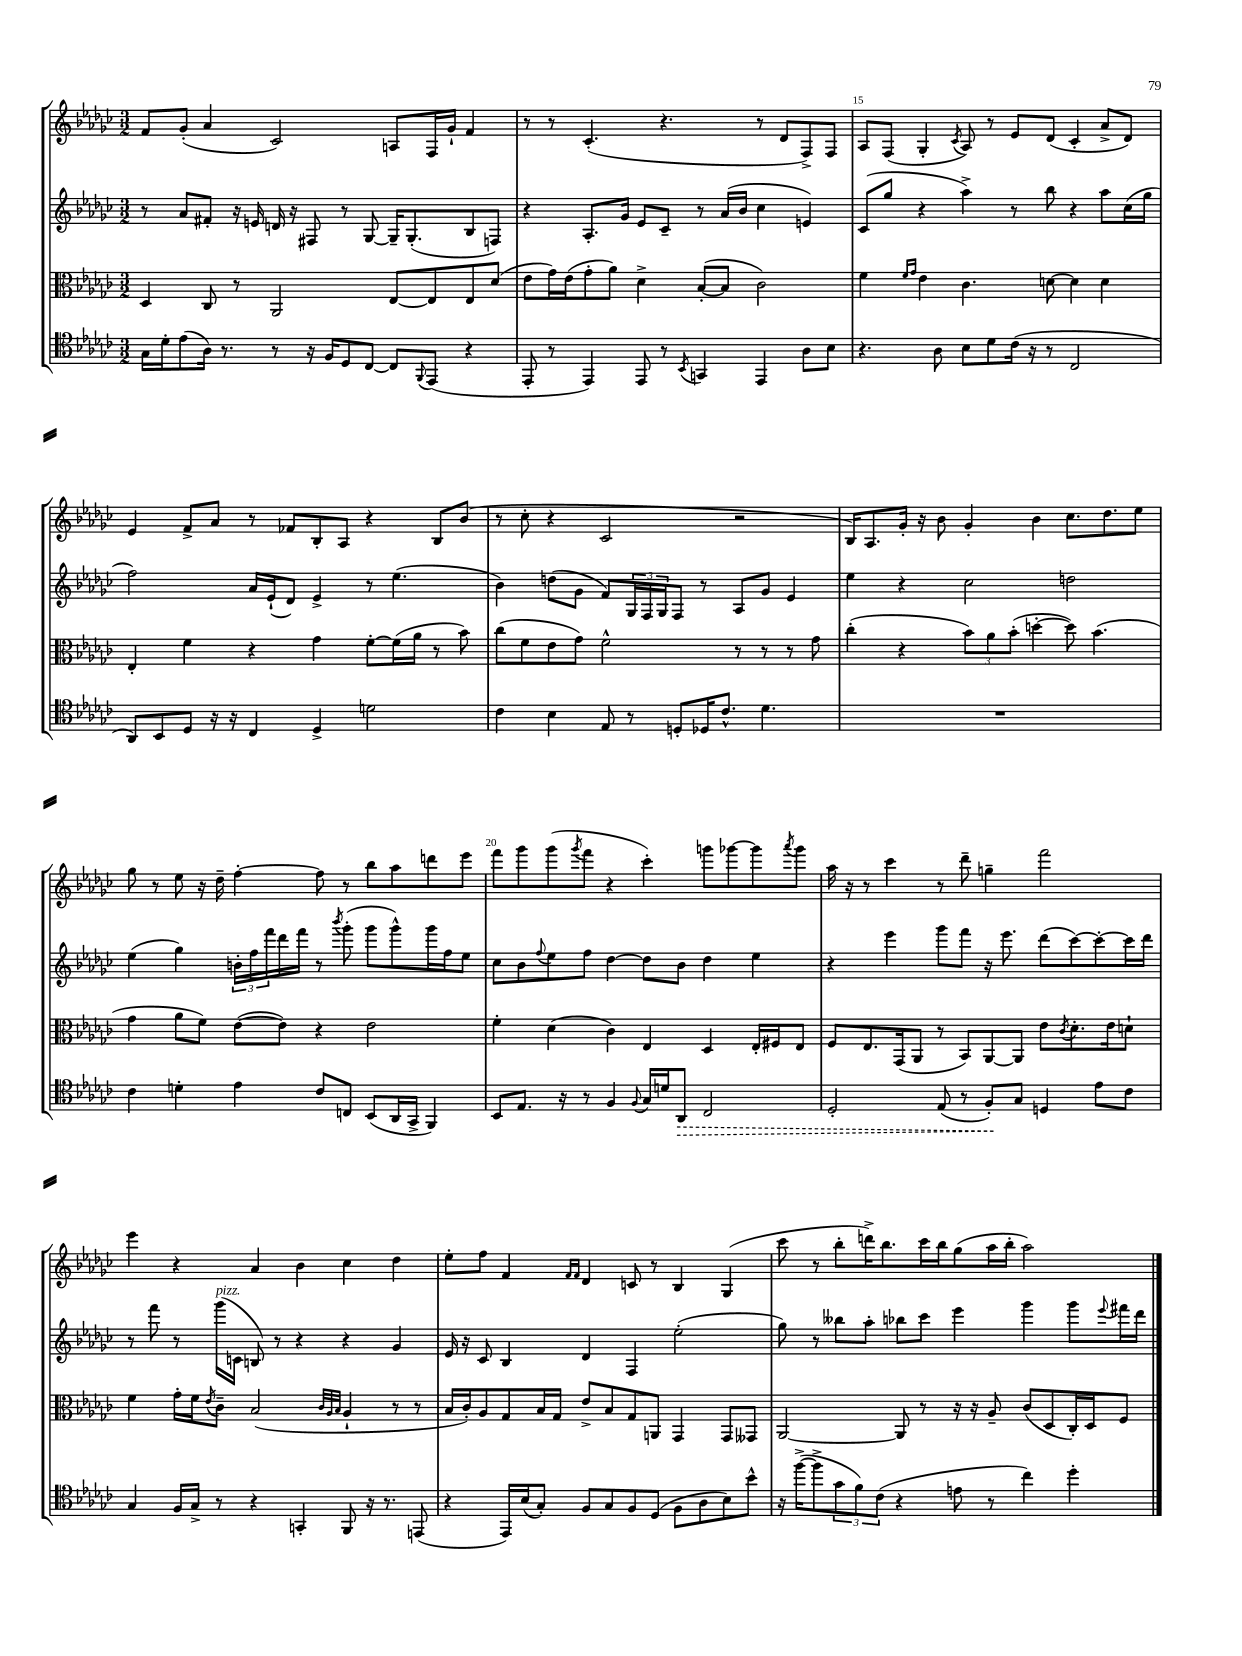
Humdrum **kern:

**kern	**dynam	**kern	**kern	**kern
*part4	*part4	*part3	*part2	*part1
*staff4	*staff4	*staff3	*staff2	*staff1
*clefC4	*	*clefC3	*clefG2	*clefG2
*k[b-e-a-d-g-c-]	*	*k[b-e-a-d-g-c-]	*k[b-e-a-d-g-c-]	*k[b-e-a-d-g-c-]
*M3/2	*	*M3/2	*M3/2	*M3/2
=13	=13	=13	=13	=13
16G-\LL	.	4D-/	8r	8f/L
16d-'\J	.	.	.	.
(8e-\	.	.	8a-/L	(8g-'/J
16A-\Jk)	.	8C-/	8f#X'/J	4a-/
8.r	.	.	.	.
.	.	8r	16r	.
.	.	.	16en/	.
8r	.	2AA-/	16dn/	2c-/)
.	.	.	16r	.
16r	.	.	8F#X/	.
16F/KL	.	.	.	.
8D-/	.	.	8r	.
[8C-/J	.	.	[8G-/	.
8C-/L]	.	[8E-/L	16G-~/KL]	8An/L
.	.	.	(8.G-'/	.
8qqFF/	.	.	.	.
(8EE-/J	.	8E-/]	.	16F/L
.	.	.	.	16g-`/JJ
4r	.	8E-/	8B-/	4f/
.	.	(8d-/J	8Fn/J)	.
=14	=14	=14	=14	=14
8EE-'/	.	8e-\L	4r	8r
8r	.	16g-\L)	.	8r
.	.	(16e-\J	.	.
4EE-/)	.	8g-'\	8.A-'/L	(4.c-'/
.	.	8a-\J)	.	.
.	.	.	16g-/Jk	.
8EE-/	.	4d-^\	8e-/L	.
8r	.	.	8c-~/J	4.r
8qBB-/	.	.	.	.
4GGn/	.	([8B-'/L	8r	.
.	.	8B-/J]	(16a-/LL	.
.	.	.	16b-/JJ	.
4EE-/	.	2c-\)	4cc-\	8r
.	.	.	.	8d-/L
8A-\L	.	.	4en/)	8F^/)
8B-\J	.	.	.	8F/J
=15	=15	=15	=15	=15
4.r	.	4f\	(8c-/L	8A-/L
.	.	.	8gg-/J	(8F/J
.	.	16qqf/LL	.	.
.	.	16qqg-/JJ	.	.
.	.	4e-\	4r	4G-'/
8A-\	.	.	.	.
.	.	.	.	8qc-/
8B-\L	.	4.c-\	4aa-^\)	8A-/)
8d-\	.	.	.	8r
(16c-\Jk	.	.	8r	8e-/L
16r	.	.	.	.
8r	.	[8dn\	8bb-\	(8d-/J
2C-/	.	4d\]	4r	4c-'/
.	.	4d\	8aa-\L	8a-^/L
.	.	.	(16cc-\L	8d-/J)
.	.	.	16gg-\JJ	.
!!LO:LB:g=z
=16	=16	=16	=16	=16
8AA-/L)	.	4E-'/	2ff\)	4e-/
8BB-/	.	.	.	.
8D-/J	.	4f\	.	8f^/L
16r	.	.	.	8a-/J
16r	.	.	.	.
4C-/	.	4r	16a-/LL	8r
.	.	.	(16e-`/J	.
.	.	.	8d-/J)	8f-X/L
4D-^/	.	4g-\	4e-^/	8B-'/
.	.	.	.	8A-/J
2dn\	.	[8f'\L	8r	4r
.	.	(16f\L]	(4.ee-\	.
.	.	16a-\JJ	.	.
.	.	8r	.	8B-/L
.	.	8b-\)	.	(8b-/J
=17	=17	=17	=17	=17
4c-\	.	(8cc-\L	4b-\)	8r
.	.	8f\	.	8cc-'\
4B-\	.	8e-\	(8ddn\L	4r
.	.	8g-\J)	8g-\J	.
8E-/	.	2f^^\	8f/L)	2c-/
8r	.	.	24G-/L	.
.	.	.	24F/	.
.	.	.	24G-/J	.
8Dn'/L	.	.	8F/J	.
16D-X/K	.	.	8r	.
8.c-^^/J	.	.	.	.
.	.	8r	8A-/L	2r
4.d-\	.	8r	8g-/J	.
.	.	8r	4e-/	.
.	.	8g-\	.	.
=18	=18	=18	=18	=18
1.r	.	(4cc-'\	4ee-\	16B-/KL)
.	.	.	.	8.A-/
.	.	4r	4r	16g-'/Jk
.	.	.	.	16r
.	.	.	.	8b-\
.	.	12b-\L)	2cc-\	4g-'/
.	.	12a-\	.	.
.	.	(12b-'\J	.	.
.	.	[4ddn'\	.	4b-\
.	.	8dd\])	2ddn\	8.cc-\L
.	.	(4.b-\	.	.
.	.	.	.	8.dd-\
.	.	.	.	8ee-\J
!!LO:LB:g=z
=19	=19	=19	=19	=19
4c-\	.	4g-\	(4ee-\	8gg-\
.	.	.	.	8r
4dn'\	.	8a-\L	4gg-\)	8ee-\
.	.	8f\J)	.	16r
.	.	.	.	16dd-~\
4e-\	.	([8e-\L	24bn'\LL	[4ff'\
.	.	.	24ff\	.
.	.	.	24fff\	.
.	.	8e-\J])	16ddd-\	.
.	.	.	16fff\JJ	.
8c-/L	.	4r	8r	8ff\]
.	.	.	8qbbb-/	.
8Cn/J	.	.	(8ggg-'\	8r
(8BB-/L	.	2e-\	8ggg-\L	8bb-\L
16AA-/L	.	.	8ggg-^^\)	8aa-\
16GG-^/JJ	.	.	.	.
4FF/)	.	.	16ggg-\L	8dddn\
.	.	.	16ff\J	.
.	.	.	8ee-\J	8eee-\J
=20	=20	=20	=20	=20
8BB-/L	.	4f'\	8cc-\L	8fff\L
8.E-/J	.	.	8b-\	8ggg-\
.	.	.	8qqff/	.
.	.	(4d-\	8ee-\	(8ggg-\
16r	.	.	.	.
.	.	.	.	8qggg-/
8r	.	.	8ff\J	8fff\J
4F/	.	4c-\)	[4dd-\	4r
8qqF/	.	.	.	.
16G-/LL	.	4E-/	8dd-\L]	4ccc-'\)
16dn/J	.	.	.	.
!	!LO:HP:b	!	!	!
8AA-/J	>	.	8b-\J	.
2C-/	.	4D-/	4dd-\	8gggn\L
.	.	.	.	[8ggg-X\
.	.	16E-'/LL	4ee-\	8ggg-\]
.	.	16F#X/J	.	.
.	.	.	.	8qaaa-/
.	.	8E-/J	.	8ggg-\J
=21	=21	=21	=21	=21
2D-'/	.	8F/L	4r	16aa-\
.	.	.	.	16r
.	.	8.E-/	.	8r
.	.	.	4eee-\	4ccc-\
.	.	(16GG-/k	.	.
.	.	8AA-/J	.	.
(8E-/	.	8r	8ggg-\L	8r
8r	.	8BB-/L)	8fff\J	8ddd-~\
8F'/L)	.	[8AA-/	16r	4ggn~\
.	.	.	8.eee-\	.
8G-/J	]	8AA-/J]	.	.
4Dn/	.	8e-\L	(8ddd-\L	2fff\
.	.	8qc-/	.	.
.	.	8.d-'\	[8ccc-\)	.
8e-\L	.	.	8ccc-'\_	.
.	.	16e-\k	.	.
8c-\J	.	8dn`\J	16ccc-\L]	.
.	.	.	16ddd-\JJ	.
!!LO:LB:g=z
=22	=22	=22	=22	=22
4G-/	.	4f\	8r	4eee-\
.	.	.	8fff\	.
16F/LL	.	16g-'\LL	8r	4r
16G-^/JJ	.	16f\J	.	.
.	.	8qe-/	.	.
!	!	!	!LO:TX:a:i:t=pizz.	!
8r	.	8c-~\J	(16ggg-\LL	.
.	.	.	16cn\JJ	.
4r	.	(2B-/	8Bn/)	4a-/
.	.	.	8r	.
4GGn'/	.	.	4r	4b-\
.	.	32qqc-/LLL	.	.
.	.	32qqA-/	.	.
.	.	32qqB-/JJJ	.	.
8FF/	.	4A-`/	4r	4cc-\
16r	.	.	.	.
8.r	.	.	.	.
.	.	8r	4g-/	4dd-\
(8EEn/	.	8r	.	.
=23	=23	=23	=23	=23
4r	.	16B-/LL	16e-/	8ee-'\L
.	.	16c-'/J)	16r	.
.	.	8A-/	8c-/	8ff\J
16EE-/LL)	.	8G-/	4B-/	4f/
(16B-/J	.	.	.	.
8G-'/J)	.	16B-/L	.	.
.	.	16G-/JJ	.	.
.	.	.	.	16qqf/LL
.	.	.	.	16qqf/JJ
8F/L	.	8e-^/L	4d-/	4d-/
8G-/	.	8B-/	.	.
8F/	.	8G-/	4F/	8cn/
(8D-/J	.	8AAn/J	.	8r
8F\L	.	4GG-/	(2ee-'\	4B-/
8A-\	.	.	.	.
8B-\)	.	8GG-/L	.	(4G-/
8b-^^\J	.	8GG--X/J	.	.
=24	=24	=24	=24	=24
16r	.	[2AA-/	8gg-\)	8ccc-\
([16ff^\KL	.	.	.	.
8ff^\]	.	.	8r	8r
12g-\	.	.	8bb--X\L	8bb-'\L
12f\)	.	.	.	.
.	.	.	8aa-'\J	16dddn^\K)
(12c-\J	.	.	.	.
.	.	.	.	8.bb-\
4r	.	8AA-/]	8bb-X\L	.
.	.	8r	8ccc-\J	16ccc-\L
.	.	.	.	16bb-\J
8en\	.	16r	4eee-\	(8gg-\
.	.	16r	.	.
8r	.	8A-~/	.	16aa-\L
.	.	.	.	16bb-'\JJ
4cc-\)	.	(8c-/L	4ggg-\	2aa-\)
.	.	8D-/	.	.
4dd-'\	.	16C-'/L)	8ggg-\L	.
.	.	16D-/J	.	.
.	.	.	8qqeee-/	.
.	.	8F/J	16fff#X\L	.
.	.	.	16ddd-\JJ	.
==	==	==	==	==
*-	*-	*-	*-	*-
